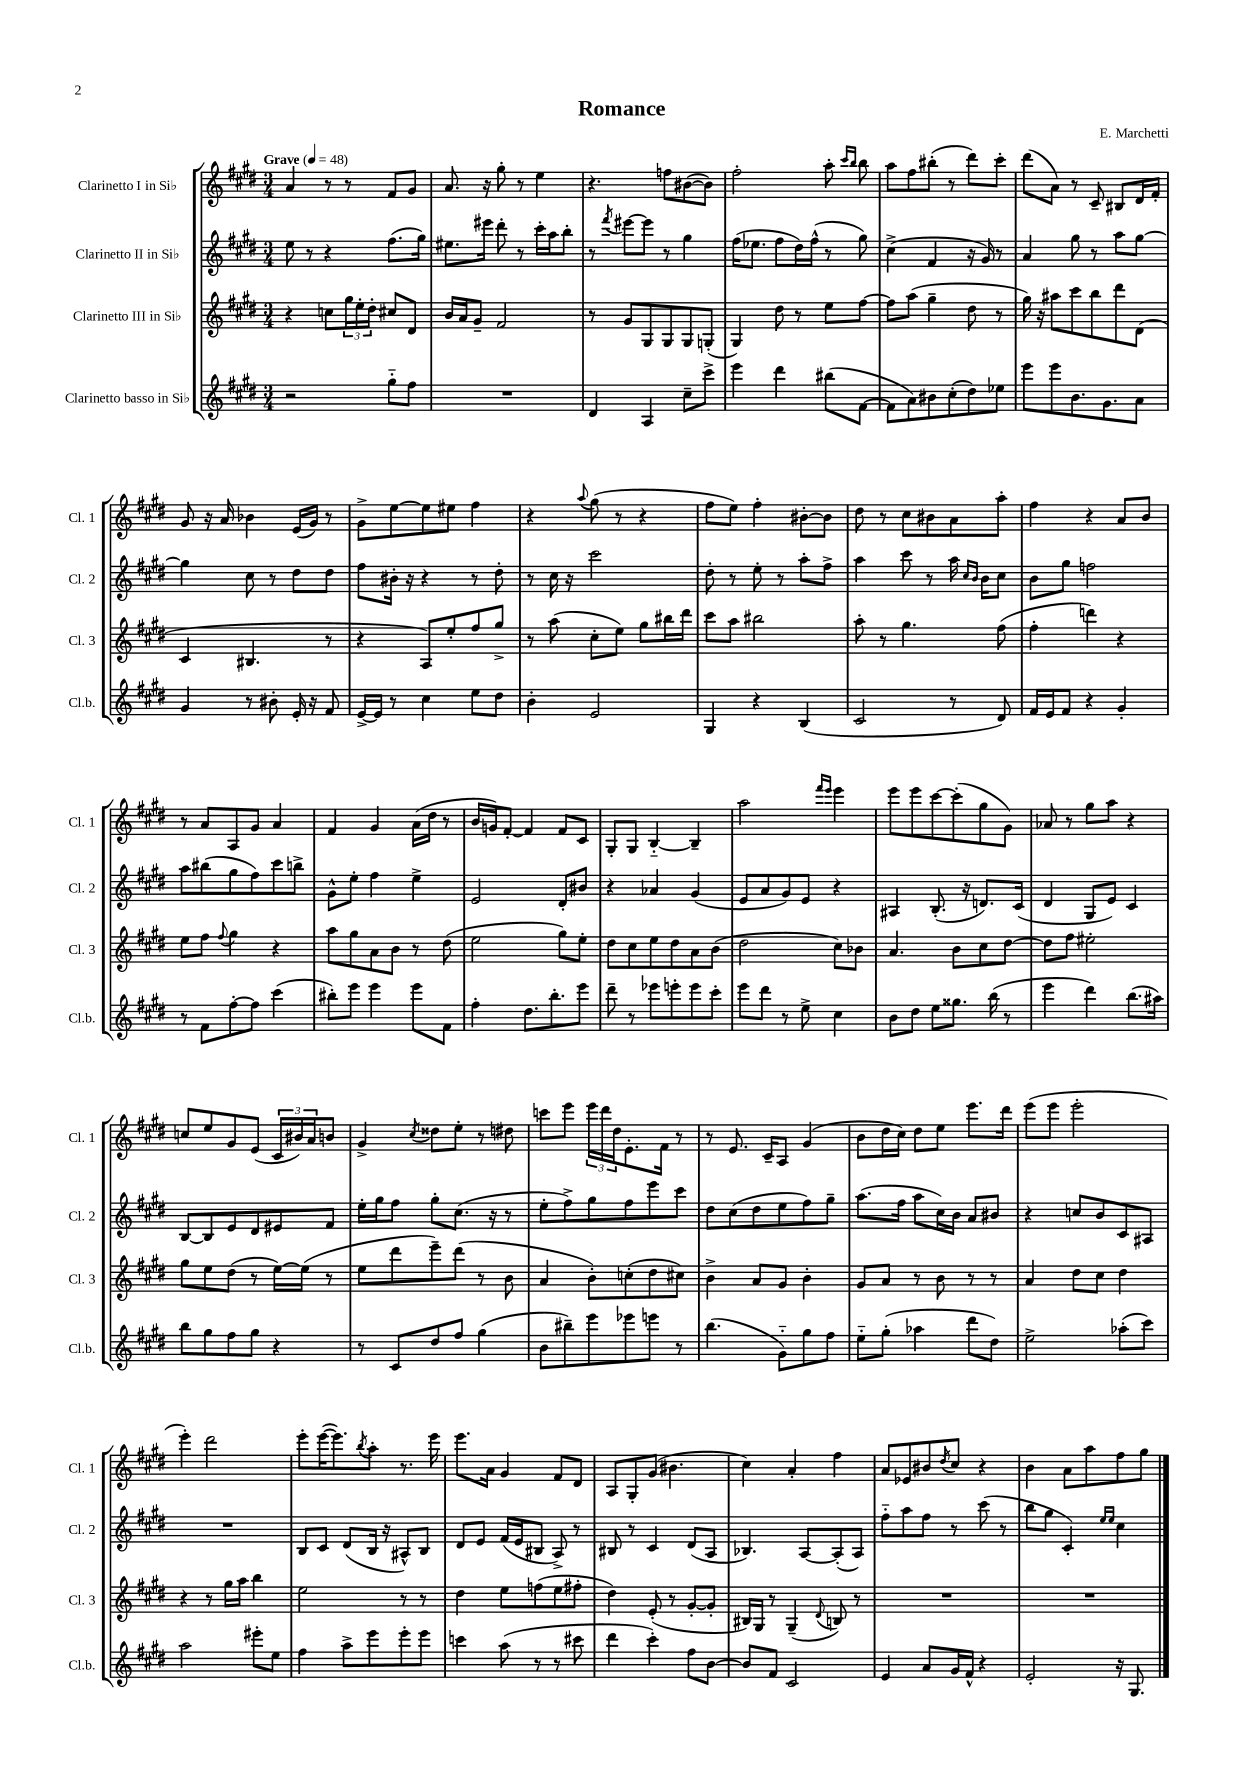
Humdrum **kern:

**kern	**kern	**kern	**kern
*staff4	*staff3	*staff2	*staff1
*clefG2	*clefG2	*clefG2	*clefG2
*k[f#c#g#d#]	*k[f#c#g#d#]	*k[f#c#g#d#]	*k[f#c#g#d#]
*M3/4	*M3/4	*M3/4	*M3/4
*MM48	*MM48	*MM48	*MM48
2r	4r	8ee	4a
.	.	8r	.
.	8cc	4r	8r
.	24gg#	.	8r
.	24ee'	.	.
.	24dd#'	.	.
8gg#'~	8cc#	(8.ff#	8f#
8ff#	8d#	.	8g#
.	.	16gg#)	.
=	=	=	=
2.r	16b	8.ee#	8.a
.	16a	.	.
.	8g#~	.	.
.	.	16eee#	16r
.	2f#	8ddd#'	8gg#'
.	.	8r	8r
.	.	16ccc#'	4ee
.	.	16aa	.
.	.	8bb'	.
=	=	=	=
4d#	8r	8r	4.r
.	.	8qfff#	.
.	8g#	[8eee#	.
4A	8G#	8eee#]	.
.	8G#	8r	8ff
8cc#~	8G#	4gg#	([8b#
8ccc#^	(8G'	.	8b#])
=	=	=	=
4eee	4G#)	(16ff#	2ff#'
.	.	8.ee-	.
4ddd#	8dd#	8ff#	.
.	8r	16dd#)	.
.	.	(16ff#^^	.
(8bb#	8ee	8r	8aa'
.	.	.	16qqccc#
.	.	.	16qqbb
[8f#	[8ff#	8gg#)	8bb
=	=	=	=
8f#]	8ff#]	(4cc#^	8aa
8a)	(8aa	.	8ff#
8b#	4gg#~	4f#	(8bb#'
(8cc#'	.	.	8r
8dd#)	8dd#	16r	8ddd#)
.	.	16g#)	.
8ee-	8r	8r	8ccc#'
=	=	=	=
8eee	16gg#)	4a	(8ddd#
.	16r	.	.
8eee	8aa#	.	8a)
8.b	8ccc#	8gg#	8r
.	8bb	8r	8c#~
8.g#	.	.	.
.	8ddd#	8aa	8B#
8a	(8d#	[8gg#	16d#
.	.	.	16f#'
=	=	=	=
4g#	4c#	4gg#]	8g#
.	.	.	16r
.	.	.	16a
8r	4.B#	8cc#	4b-
8b#'	.	8r	.
16e'	.	8dd#	(16e
16r	.	.	16g#)
8f#	8r	8dd#	8r
=	=	=	=
[16e^	4r	8ff#	8g#^
16e]	.	.	.
8r	.	16b#'	[8ee
.	.	16r	.
4cc#	8A)	4r	8ee]
.	8ee'	.	8ee#
8ee	8ff#	8r	4ff#
8dd#	8gg#^	8dd#'	.
=	=	=	=
4b'	8r	8r	4r
.	(8aa	16cc#	.
.	.	16r	.
.	.	.	8qqaa
2e	8cc#'	2ccc#	(8gg#
.	8ee)	.	8r
.	8gg#	.	4r
.	16bb#	.	.
.	16ddd#	.	.
=	=	=	=
4G#	8ccc#	8dd#'	8ff#
.	8aa	8r	8ee)
4r	2bb#	8ee'	4ff#'
.	.	8r	.
(4B	.	8aa'	[8b#'
.	.	8ff#^	8b#]
=	=	=	=
2c#	8aa'	4aa	8dd#
.	8r	.	8r
.	4.gg#	8ccc#	8cc#
.	.	8r	8b#
8r	.	16aa	8a
.	.	16qqcc#	.
.	.	16qqb	.
.	.	16b	.
8d#)	(8ff#	8cc#	8aa'
=	=	=	=
16f#	4ff#'	8b	4ff#
16e	.	.	.
8f#	.	8gg#	.
4r	4ddd)	2ff	4r
4g#'	4r	.	8a
.	.	.	8b
=	=	=	=
8r	8ee	8aa	8r
8f#	8ff#	(8bb#	8a
.	8qqff#	.	.
[8ff#'	4gg#	8gg#	8A
8ff#]	.	8ff#)	8g#
(4ccc#	4r	8ccc#	4a
.	.	8bb^	.
=	=	=	=
8bb#')	8aa	8g#^^	4f#
8eee	8gg#	8ee'	.
4eee	8a	4ff#	4g#
.	8b	.	.
8eee	8r	4ee^	(16a
.	.	.	16dd#
8f#	(8dd#	.	8r
=	=	=	=
4ff#'	2ee	2e	16b
.	.	.	16g)
.	.	.	[8f#'
8.dd#	.	.	4f#]
8.bb'	.	.	.
.	8gg#)	8d#'	8f#
8eee	8ee'	8b#	8c#
=	=	=	=
8ddd#~	8dd#	4r	8G#'
8r	8cc#	.	8G#
8eee-	8ee	4a-	[4B'~
8eee'	8dd#	.	.
8eee	8a	(4g#	4B~]
8ccc#'	(8b	.	.
=	=	=	=
8eee	2dd#	8e	2aa
8ddd#	.	8a	.
8r	.	8g#)	.
8ee^	.	8e	.
.	.	.	16qqfff#
.	.	.	16qqeee
4cc#	8cc#)	4r	4eee
.	8b-	.	.
=	=	=	=
8b	4.a	4A#	8eee
8dd#	.	.	8eee
8ee	.	(8.B'	[8ccc#
8.gg##	8b	.	(8ccc#']
.	.	16r	.
.	8cc#	8.d)	8gg#
(16bb	.	.	.
8r	[8dd#	.	8g#)
.	.	(16c#	.
=	=	=	=
4eee	8dd#]	4d#	8a-
.	8ff#	.	8r
4ddd#)	2ee#'	8G#	8gg#
.	.	8e)	8aa
(8.bb	.	4c#	4r
16aa#)	.	.	.
=	=	=	=
8bb	8gg#	[8B	8cc
8gg#	8ee	8B]	8ee
8ff#	(8dd#	8e	8g#
8gg#	8r	8d#	(8e
4r	[16ee)	8e#	24c#
.	.	.	24b#)
.	(16ee]	.	.
.	.	.	24a
.	8r	8f#	8b
=	=	=	=
8r	8ee	16ee'	4g#^
.	.	16gg#	.
8c#	8ddd#	8ff#	.
.	.	.	8qcc#
8dd#	8eee~)	8gg#'	8dd##
8ff#	(8ddd#	(8.cc#	8ee'
(4gg#	8r	.	8r
.	.	16r	.
.	8b	8r	8dd#
=	=	=	=
8b	4a	8ee'	8ccc
8bb#~)	.	8ff#^)	8eee
8eee	8b')	8gg#	24eee
.	.	.	24ddd#
.	.	.	24dd#
8eee-	(8cc'	8ff#	8.e'
8eee	8dd#	8eee	.
.	.	.	16f#
8r	8cc#)	8ccc#	8r
=	=	=	=
(4.bb	4b^	8dd#	8r
.	.	(8cc#	8.e
.	8a	8dd#	.
.	.	.	16c#~
8g#'~)	8g#	8ee	8A
8gg#	4b'	8ff#)	(4g#
8ff#	.	8gg#~	.
=	=	=	=
8ee'~	8g#	(8.aa	8b
(8gg#'	8a	.	16dd#
.	.	16ff#	16cc#)
4aa-	8r	8aa	8dd#
.	8b	16cc#)	8ee
.	.	16b	.
8ddd#	8r	8a	8.eee
8dd#)	8r	8b#	.
.	.	.	16ddd#
=	=	=	=
2ee^	4a	4r	(8eee
.	.	.	8eee
.	8dd#	8cc	2eee'
.	8cc#	8b	.
(8aa-'	4dd#	8c#	.
8ccc#)	.	8A#	.
=	=	=	=
2aa	4r	2.r	4eee')
.	8r	.	2ddd#
.	16gg#	.	.
.	16aa	.	.
8eee#'	4bb	.	.
8ee	.	.	.
=	=	=	=
4ff#	2ee	8B	8eee'
.	.	8c#	([16eee
.	.	.	8.eee])
8aa^	.	(8d#	.
.	.	.	8qbb
8eee	.	16B	8aa'
.	.	16r	.
8eee'	8r	8A#^^)	8.r
8eee	8r	8B	.
.	.	.	16eee
=	=	=	=
4ccc	4dd#	8d#	8.eee
.	.	8e	.
.	.	.	16a
(8aa	8ee	(16f#	4g#
.	.	16e	.
8r	(8ff	8B#	.
8r	8ee	8A^)	8f#
8ccc#	8ff#'	8r	8d#
=	=	=	=
4ddd#	4dd#)	8B#	8A
.	.	8r	8G#'
4ccc#')	(8e'	4c#	(8g#
.	8r	.	4.b#
8ff#	[8g#'	(8d#	.
[8b	8g#']	8A	.
=	=	=	=
8b]	16B#)	4.B-)	4cc#)
.	16G#	.	.
8f#	8r	.	.
2c#	(4G#~	.	4a'
.	.	[8A	.
.	8qqd#	.	.
.	8B)	(8A']	4ff#
.	8r	8A)	.
=	=	=	=
4e	2.r	8ff#'~	8a
.	.	8aa	8e-
8a	.	8ff#	8b#
.	.	.	8qdd#
16g#	.	8r	8cc#
16f#^^	.	.	.
4r	.	(8ccc#	4r
.	.	8r	.
=	=	=	=
2e'	2.r	8bb	4b
.	.	8gg#	.
.	.	4c#')	8a
.	.	.	8aa
.	.	16qqee	.
.	.	16qqee	.
16r	.	4cc#	8ff#
8.G#	.	.	.
.	.	.	8gg#
==	==	==	==
*-	*-	*-	*-
